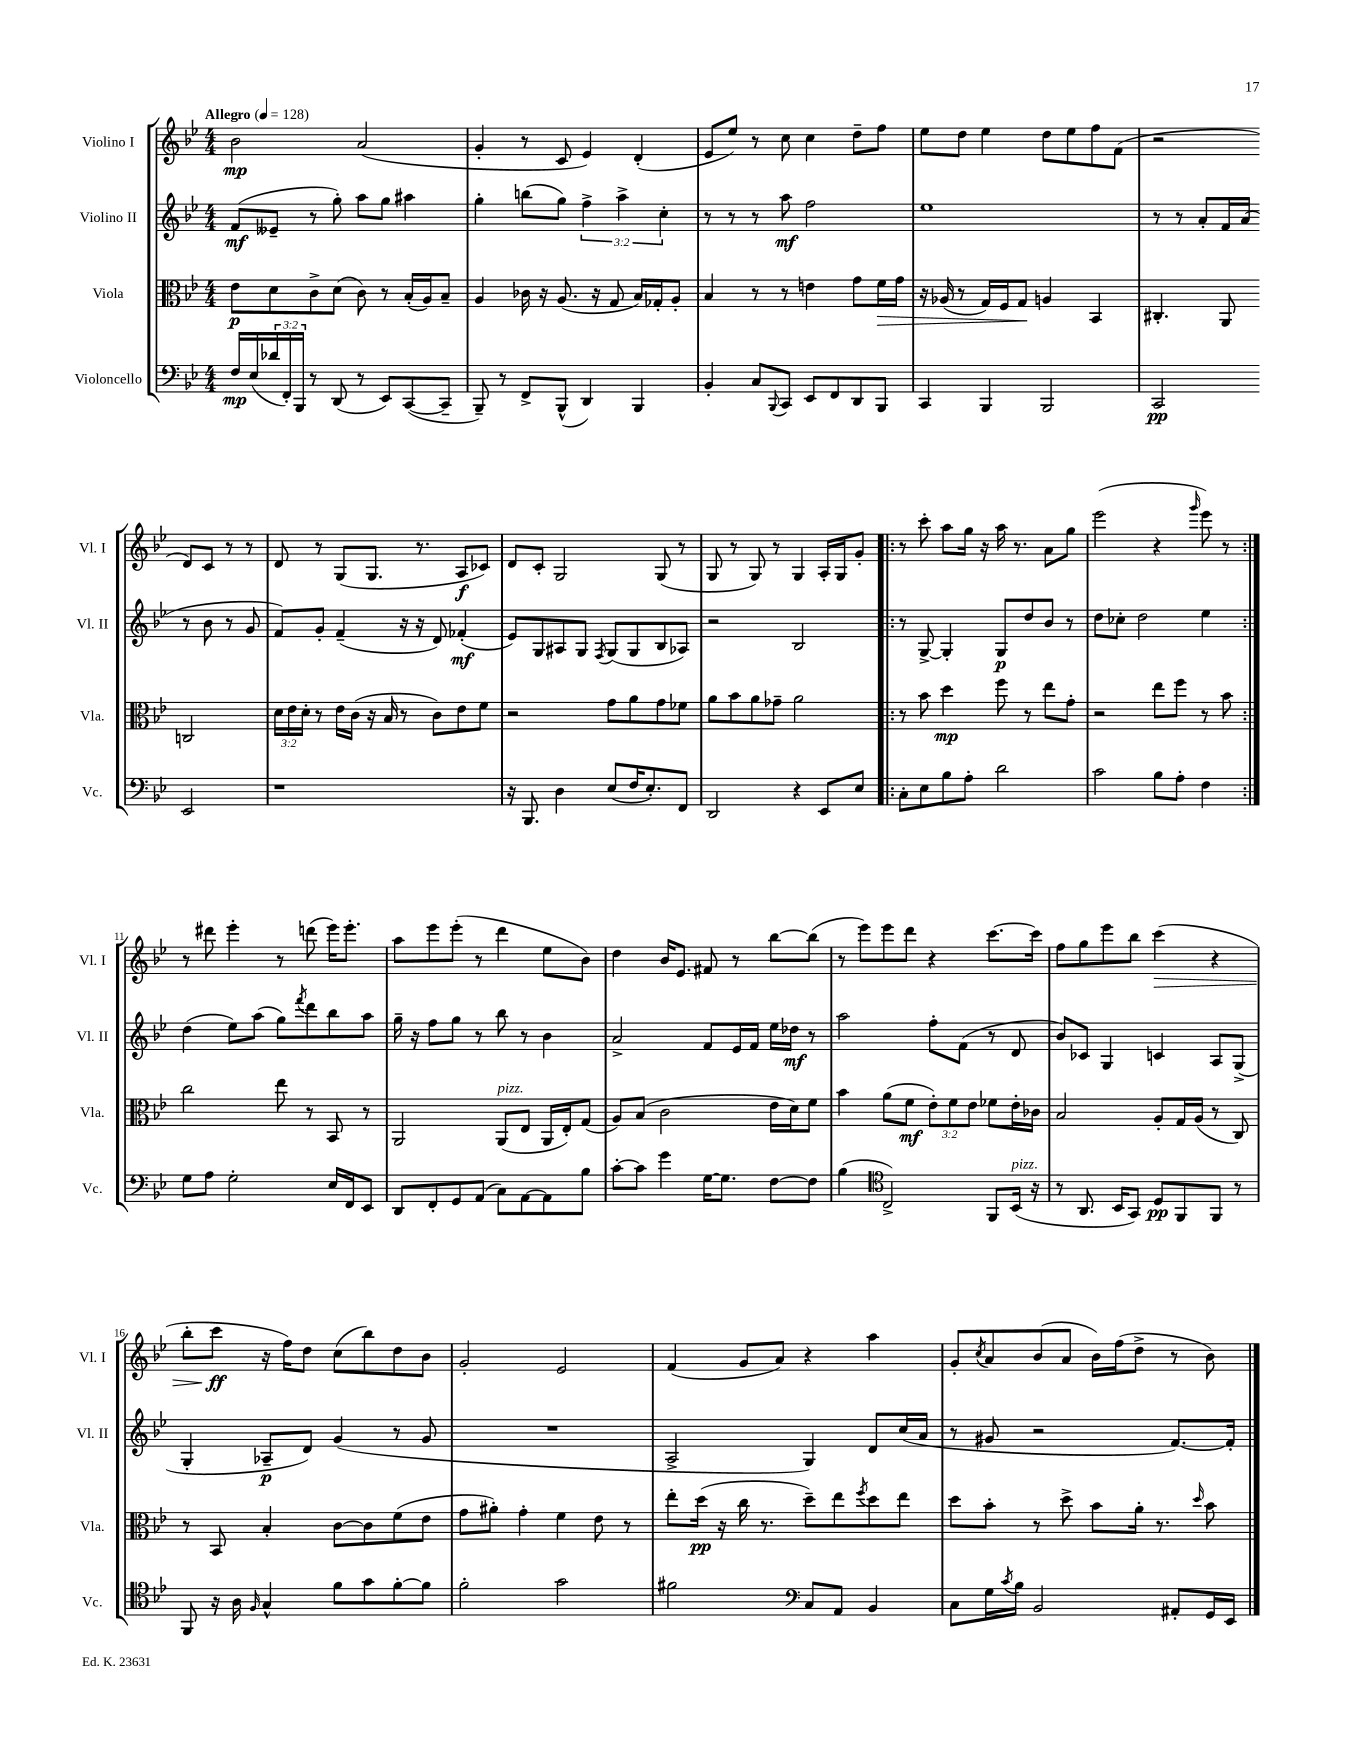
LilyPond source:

<<
\new StaffGroup <<
\new Staff = "s0" \with { instrumentName = "Violino I" shortInstrumentName = "Vl. I" } {
    \clef treble \key bes \major \numericTimeSignature \time 4/4 \tempo "Allegro" 4 = 128
    bes'2\mp a'2( |
    g'4-. r8 c'8 ees'4) d'4-.( |
    ees'8 ees''8) r8 c''8 c''4 d''8-- f''8 |
    ees''8 d''8 ees''4 d''8 ees''8 f''8 f'8( |
    r2 d'8) c'8 r8 r8 |
    d'8 r8 g8( g8. r8. a8\f ces'8) |
    d'8 c'8-. g2 g8( r8 |
    g8 r8 g8) r8 g4 a16-. g16 g'8-. |
    \repeat volta 2 { r8 c'''8-. a''8 g''16 r16 a''16 r8. a'8 g''8 |
    ees'''2( r4 \grace { g'''16 } ees'''8) r8 | }
    r8 dis'''8 ees'''4-. r8 d'''8( ees'''16) ees'''8.-. |
    a''8 ees'''8 ees'''8-.( r8 d'''4 ees''8 bes'8) |
    d''4 bes'16 ees'8. fis'8 r8 bes''8~ bes''8( |
    r8 ees'''8) ees'''8 d'''8 r4 c'''8.~ c'''16 |
    f''8 g''8 ees'''8 bes''8 c'''4\>( r4 |
    bes''8-. c'''8\ff\! r16 f''16) d''8 c''8( bes''8) d''8 bes'8 |
    g'2-. ees'2 |
    f'4( g'8 a'8) r4 a''4 |
    g'8-. \acciaccatura { c''8 } a'8 bes'8( a'8 bes'16) f''16( d''8-> r8 bes'8) \bar "|." |
}
\new Staff = "s1" \with { instrumentName = "Violino II" shortInstrumentName = "Vl. II" } {
    \clef treble \key bes \major \numericTimeSignature \time 4/4 \override Staff.TupletNumber.text = #tuplet-number::calc-fraction-text
    f'8\mf( eeses'8-- r8 g''8-.) a''8 g''8 ais''4 |
    g''4-. b''8( g''8) \tuplet 3/2 { f''4-> a''4-> c''4-. } |
    r8 r8 r8 a''8\mf f''2 |
    ees''1 |
    r8 r8 a'8-. f'16 a'16( r8 bes'8 r8 g'8 |
    f'8) g'8-. f'4--( r16 r16 d'8) fes'4-.\mf( |
    ees'8) g8 ais8 g8 \acciaccatura { f8 } g8( g8 bes8 aes8) |
    r2 bes2 |
    \repeat volta 2 { r8 g8~-> g4-. g8\p d''8 bes'8 r8 |
    d''8 ces''8-. d''2 ees''4 | }
    d''4( ees''8) a''8( g''8) \acciaccatura { f'''8 } d'''8 bes''8 a''8 |
    g''16-- r16 f''8 g''8 r8 bes''8 r8 bes'4 |
    a'2-> f'8 ees'16 f'16 ees''16 des''16\mf r8 |
    a''2 f''8-. f'8( r8 d'8 |
    bes'8) ces'8 g4 c'4 a8 g8->( |
    g4-. aes8--\p d'8) g'4( r8 g'8 |
    R1 |
    a2-> g4) d'8 c''16( a'16 |
    r8 gis'8 r2 f'8.~) f'16-. \bar "|." |
}
\new Staff = "s2" \with { instrumentName = "Viola" shortInstrumentName = "Vla." } {
    \clef alto \key bes \major \numericTimeSignature \time 4/4 \override Staff.TupletNumber.text = #tuplet-number::calc-fraction-text
    ees'8\p d'8 c'8-> d'8( c'8) r8 bes16-.( a16) bes8-- |
    a4 ces'16 r16 a8.( r16 g8 bes16) ges16-. a8-. |
    bes4 r8 r8 e'4 g'8 f'16\> g'16 |
    r16 aes16( r8 g16) f16 g8\! a4 bes,4 |
    cis4.-. a,8 c2 |
    \tuplet 3/2 { d'16 ees'16 d'16-. } r8 ees'16 c'16( r16 bes16 r8 c'8) ees'8 f'8 |
    r2 g'8 a'8 g'8 fes'8 |
    a'8 bes'8 a'8 ges'8-- a'2 |
    \repeat volta 2 { r8 bes'8 d''4\mp f''8 r8 ees''8 g'8-. |
    r2 ees''8 f''8 r8 bes'8 | }
    c''2 ees''8 r8 bes,8 r8 |
    a,2 a,8^\markup { \italic "pizz." }( ees8 a,16 ees16-.) g8( |
    a8) bes8( c'2 ees'16 d'16) f'8 |
    bes'4 a'8( f'8\mf \tuplet 3/2 { ees'8-.) f'8 ees'8 } fes'8 ees'16-. ces'16 |
    bes2 a8-. g16 a16( r8 c8) |
    r8 bes,8 bes4-. c'8~ c'8 f'8( ees'8 |
    g'8 ais'8-.) g'4-. f'4 ees'8 r8 |
    ees''8-. d''16\pp( r16 c''16 r8. d''8--) ees''8 \acciaccatura { f''8 } d''8 ees''8 |
    d''8 bes'8-. r8 d''8-> bes'8 a'16-. r8. \grace { d''16 } bes'8 \bar "|." |
}
\new Staff = "s3" \with { instrumentName = "Violoncello" shortInstrumentName = "Vc." } {
    \clef bass \key bes \major \numericTimeSignature \time 4/4 \override Staff.TupletNumber.text = #tuplet-number::calc-fraction-text
    f16\mp ees16( \tuplet 3/2 { des'16 f,16-.) bes,,16 } r8 d,8( r8 ees,8) c,8~( c,8-- |
    bes,,8--) r8 f,8-> bes,,8-^( d,4) bes,,4 |
    bes,4-. c8 \appoggiatura { bes,,8 } c,8 ees,8 f,8 d,8 bes,,8 |
    c,4 bes,,4 bes,,2 |
    c,2\pp ees,2 |
    r1 |
    r16 bes,,8. d4 ees8( f16 ees8.-.) f,8 |
    d,2 r4 ees,8 ees8 |
    \repeat volta 2 { c8-. ees8 bes8 a8-. d'2 |
    c'2 bes8 a8-. f4 | }
    g8 a8 g2-. ees16 f,16 ees,8 |
    d,8 f,8-. g,8 a,8( c8) a,8~ a,8 bes8 |
    c'8~-. c'8 g'4 g16~ g8. f8~ f8 |
    bes4( \clef tenor c2->) f,8 bes,16^\markup { \italic "pizz." }( r16 |
    r8 a,8. bes,16 g,8) d8\pp f,8 f,8 r8 |
    f,8 r16 a16 \grace { f16 } g4-^ f'8 g'8 f'8~-. f'8 |
    f'2-. g'2 |
    fis'2 \clef bass c8 a,8 bes,4 |
    c8 g16 \acciaccatura { c'8 } bes16 bes,2 ais,8-. g,16 ees,16 \bar "|." |
}
>>
>>
